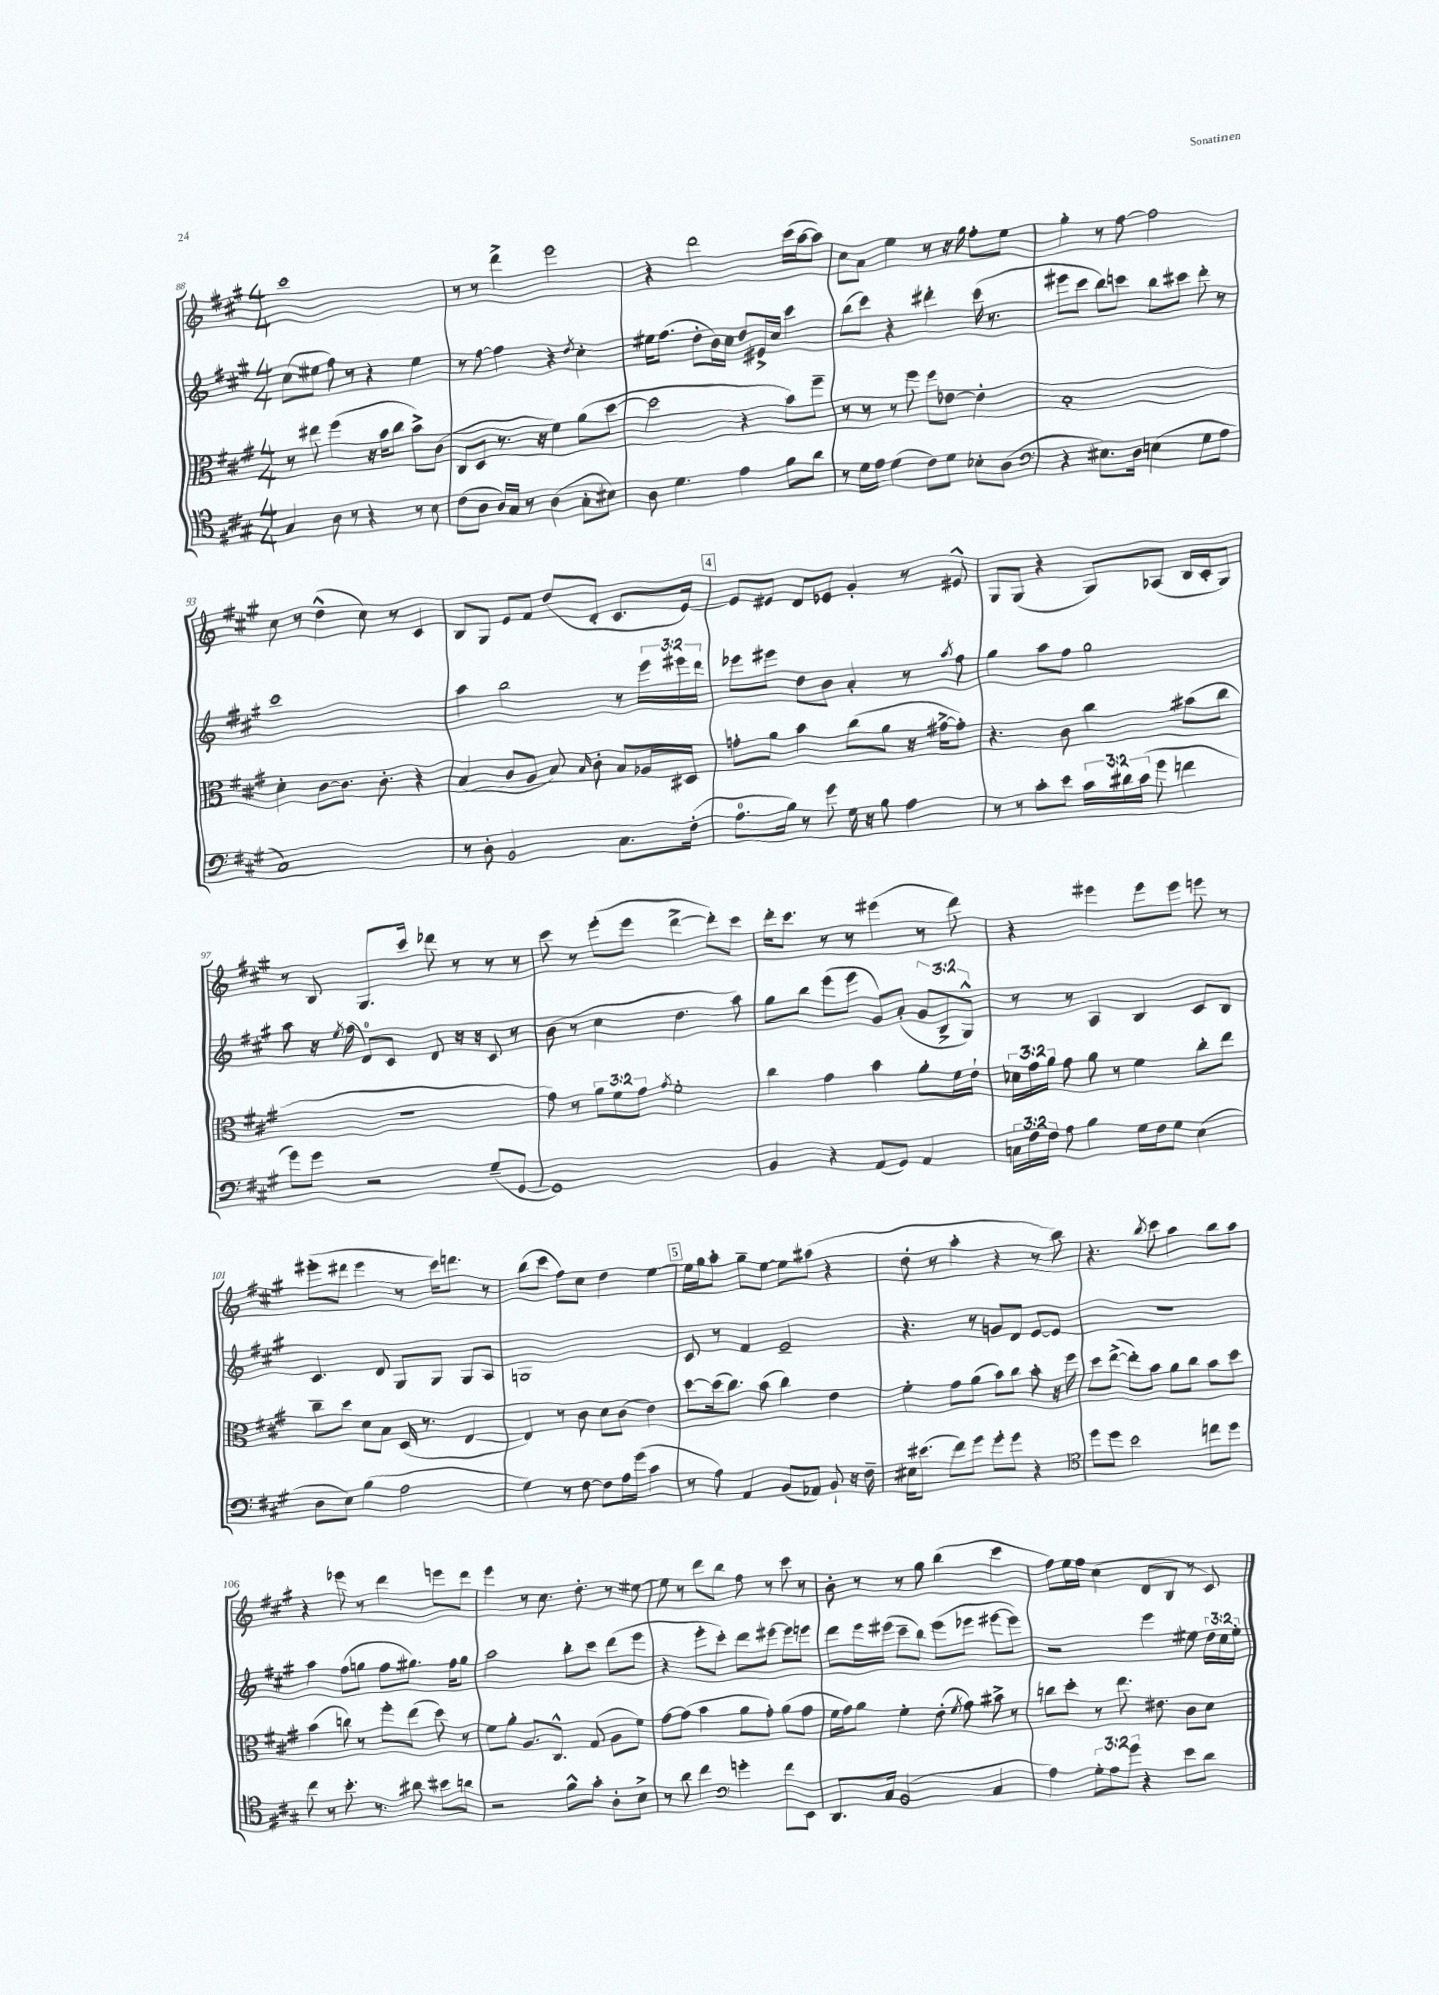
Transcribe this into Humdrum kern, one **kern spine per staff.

**kern	**kern	**kern	**kern
*part4	*part3	*part2	*part1
*staff4	*staff3	*staff2	*staff1
*clefC4	*clefC3	*clefG2	*clefG2
*k[f#c#g#]	*k[f#c#g#]	*k[f#c#g#]	*k[f#c#g#]
*M4/4	*M4/4	*M4/4	*M4/4
=88	=88	=88	=88
4G#/	8r	(8cc#\L	1ccc#
.	8ee#X\	8ee#X\J	.
8A\	(4ff#\	8ff#\)	.
8r	.	8r	.
4r	16r	4r	.
.	16b\KL	.	.
.	8cc#\J	.	.
8r	8b^\L)	4ee#\	.
8B\	(8c#\J	.	.
=89	=89	=89	=89
(8c#\L	8C#/L	8r	8r
8A\J	8D/J	[8ff#\	8r
16A/LL)	8.r	4ff#\]	4ddd^\
16G#/JJ	.	.	.
8r	.	.	.
.	16r	.	.
(4A\	4f#\)	4r	2eee\
.	.	8qdd/	.
8G#'\L	(8a\L	4cc#'\	.
8B#X\J)	[8dd\J	.	.
=90	=90	=90	=90
8A\	2dd\]	16ee#X\KL	4r
.	.	(8.ff#\J	.
4.d\	.	.	.
.	.	8dd'\L	2ddd\
.	.	16b\L)	.
.	.	16cc#\JJ	.
4e\	4r	8dd/L	.
.	.	16e#X^/L	.
.	.	16cc#/JJ	.
8f#\L	8b\L)	4ccc#\	(16ccc#\LL
.	.	.	[16aa\J
8a\J	8ff#~\J	.	8aa\J])
=91	=91	=91	=91
8r	8r	(8bb\L	8cc#\L
16d\LL	8r	8ccc#\J)	8a\J
16e\JJ	.	.	.
(4d\	8r	4r	4ee\
.	8ff#\	.	.
8c#\L)	8ff#\L	4ddd#X'\	8r
8d\J	[8e-X\J	.	16r
.	.	.	16gg#\
8B-X'\L	4e-'\]	(16ccc#\	8ff#'\L
.	.	8.r	.
(8A\J	.	.	8ee\J
=92	=92	=92	=92
*clefF4	*	*	*
4r	1B'	8eee#X\L	4gg#'\
.	.	8ccc#\J	.
8.E#X\L)	.	8bb\L)	8r
.	.	8cccn\J	[8ff#\
16D\Jk	.	.	.
(4En\	.	8bb\L	2ff#\]
.	.	8ccc#X\J	.
8G#\L	.	8ddd'\	.
8A\J	.	8r	.
!!LO:LB:g=z
=93	=93	=93	=93
1C#)	4d'\	1ccc#	8cc#\
.	.	.	8r
.	[8c#\L	.	(4dd^^\
.	8.c#\J]	.	.
.	.	.	8cc#\)
.	8.c#'\	.	.
.	.	.	8r
.	4r	.	4c#/
=94	=94	=94	=94
8r	(4B/	4aa\	8B/L
8D'\	.	.	8G#/J
2BB/	8c#/L	2bb\	8e/L
.	8A/J	.	8f#/J
.	8B/)	.	(8dd/L
.	16qqB/	.	.
.	8c#'\	.	8d'/J
8.C#\L	8B/L	8r	8.c#/L
.	16A-X/L	24eee\LL	.
.	.	24eee#X\	.
(16F#'\Jk	16D#X/JJ	.	[16e/Jk)
.	.	24ddd\JJ	.
!!LO:REH:place=s1:t=4
=95	=95	=95	=95
8.A\L	8gn'\L	8eee-X\L	8e/L]
.	8a\J	8eee#X\J	8e#X/J
16B\Jk)	.	.	.
8r	4b\	8dd\L	8d/L
8g#\	.	8b\J	8e-X/J
16G#\	(8cc#\L	4a'/	4g#'/
16r	.	.	.
8B\	8a\J	.	.
4A\	16r	8r	8r
.	[16g#X^\KL	.	.
.	.	8qaa/	.
.	8g#'\J])	8ff#\	8e#X^^/
=96	=96	=96	=96
8r	4.r	4gg#\	8G#/L
8r	.	.	(8G#/J
8c#'\L	.	8aa\L	4r
8e\J	8c#\	8ff#\J	.
24c#\LL	4cc#\	2gg#\	8G#/L)
24d#X\	.	.	.
(24c#\JJ	.	.	.
8g#\	.	.	(8A-X/J
4fn\	(8b#X\L	.	16B/LL
.	.	.	16c#'/J
.	8cc#\J	.	8G#/J)
!!LO:LB:g=z
=97	=97	=97	=97
8g#\L)	1r	8aa\	8r
8g#\J	.	16r	8B/
.	.	8qee/	.
.	.	(16ff#\	.
2r	.	8d/L)	8.G#/L
.	.	8c#/J	.
.	.	.	16ccc#/Jk
.	.	8d/	8ddd-X\
.	.	16r	8r
.	.	16r	.
(8G#~/L	.	8c#/	8r
[8GG#/J	.	8r	8r
=98	=98	=98	=98
1GG#])	8g#\)	(8b\	8ccc#\
.	8r	8r	8r
.	12a\L	4cc#\	(8eee'\L
.	12f#\	.	.
.	.	.	8eee\J
.	12g#\J	.	.
.	8qg#/	.	.
.	2f#'\	4.dd\	[4ddd^\
.	.	.	8ddd'\L])
.	.	8aa\)	8ccc#\J
=99	=99	=99	=99
4BB/	4cc#\	8gg#\L	16ddd'\KL
.	.	.	8.ccc#\J
.	.	8bb\J	.
4r	4g#\	(8eee\L	8r
.	.	8eee\J	8r
(8AA/L	4b\	8g#/L)	(4eee#X\
8GG#/J)	.	(8a'/J	.
4AA/	8a'\L	12g#/L	8r
.	.	12B^/	.
.	16f#\L	.	8ddd\)
.	.	12G#^^/J)	.
.	16e`\JJ	.	.
=100	=100	=100	=100
24Cn\LL	24d-X\LL	8r	4r
24F#\	24g#\	.	.
24F#\JJ	24a\JJ	.	.
8A\	8g#\	8r	.
4B\	8a\	4A/	4eee#X\
.	8r	.	.
16G#\LL	4f#\	4B/	8eee#\L
16F#\J	.	.	.
8G#\J	.	.	8eee#\J
(4E\	8cc#'\L	8c#/L	8eeen\
.	8ee\J	8B/J	8r
!!LO:LB:g=z
=101	=101	=101	=101
8D\L	8cc#~\L	4.c#/	(8eee#X'\L
8E\J)	8dd\J	.	8ddd#X\J
(4B\	8d\L	.	4eee#\
.	8B\J	8d/	.
2A\	(16D/	8G#/L	8r
.	8.r	.	.
.	.	8G#/J	16ccc#\KL)
.	.	.	8.dddn\J
.	[4E/	8G#/L	.
.	.	8A/J	8r
=102	=102	=102	=102
4G#\)	4E/])	1Gn	(8bb\L
.	.	.	8ccc#\J
8r	8r	.	8ff#\L)
[8F#\	8c#\	.	8cc#\J
8F#\L]	8d\L	.	4dd\
16A\L	(8c#\J	.	.
(16g#\JJ	.	.	.
4c#\	4e\)	.	[4ee\
!!LO:REH:place=s1:t=5
=103	=103	=103	=103
8r	[8dd\L	8c#/	16ee\LL]
.	.	.	16gg#\J
8A\)	(16dd\k]	8r	8aa'\J
.	8.cc#\J)	.	.
4AA/	.	4f#/	8gg#~\L
.	(8b\	.	[8ee\J
(8BB/L	4cc#\)	2e~/	8ee\L]
8AA-X/J)	.	.	(8aa#X\J
8BB`/	4e\	.	4r
16r	.	.	.
16F#~\	.	.	.
=104	=104	=104	=104
16E#X\KL	4f#'\	4.r	8dd'\
(8.e#X\J	.	.	.
.	.	.	8r
8f#\L)	8g#\L	.	4aa'\
8g#\J	(8a\J	8r	.
8g#'\L	8b\L)	8gn/L	4r
8g#\J	8cc#\J	8d/J	.
4r	8b'\	[8e/L	8r
.	16r	8e/J]	8bb\)
.	16ff#\	.	.
=105	=105	=105	=105
*clefC4	*	*	*
8dd\L	8dd\L	1r	4.r
8dd\J	([8ee^\J	.	.
2b\	8ee'\L])	.	.
.	.	.	8qbb/
.	8b\J	.	8ccc#\
.	8a\L	.	4aa\
.	8cc#\J	.	.
8ccn\L	8b\L	.	8bb\L
8dd\J	8dd\J	.	8aa\J
!!LO:LB:g=z
=106	=106	=106	=106
8cc#\	(4b\	4aa\	4r
8r	.	.	.
8.b'\	8ccn\)	(8ff#\L	8eee-X\
.	8r	8ggn\J	8r
8.r	.	.	.
.	8ff#'\L	8ff#\L	4ddd\
8a#X\	(8ee\J	8.gg#X\J)	.
8b#X\L	8dd\)	.	8eeen\L
.	.	16ff#\KL	.
8an\J	8r	8gg#\J	8ddd\J
=107	=107	=107	=107
2r	8f#\L	2aa\	4eee\
.	8a'\J	.	.
.	8.A/L	.	8r
.	.	.	8.cc#\
.	8.C#^^/J	.	.
8f#^^\L	.	8bb'\L	.
.	.	.	8.dd'\
8g#'\J	(8G#/	8ccc#\J	.
8A'\L	8A\L	(8ddd\L	8r
8B^\J	8f#\J)	8eee\J	[8ee#X\
=108	=108	=108	=108
8r	[8g#\L	4r	8ee#\]
8a\	(8g#\J]	.	8r
4cc#\	4b\	8eee'\L	8ddd\L
.	.	8ccc#'\J)	8bb\J
*clefF4	*	*	*
4gn'\	8a\L	8ddd\L	8ff#\
.	8g#'\J)	[8eee#X\J	8r
8f#\L	(8a\L	8eee#\L]	8ccc#\
8EE\J	8g#\J	8eeen\J	8r
=109	=109	=109	=109
8.DD/L	16f#\LL	8ddd\L	8b'\
.	16g#\J)	.	.
.	8a\J	16eee\L	8r
16C#/Jk	.	(16eee#X\JJ	.
(2BB/	4f#'\	8ccc#~\L	8r
.	.	8bb\J)	8gg#\
.	(8e'\	(8eee#\L	(4bb\
.	8qf#/	.	.
.	8g#\)	8eee-X\J	.
4C#/	8b#X^\	[8eee#X\L	4ccc#\
.	8r	8eee#\J])	.
=110	=110	=110	=110
4A\)	8ccn\L	2r	8ff#\L)
.	8dd'\J	.	16ee\L
.	.	.	16ff#\JJ
12G#'\L	8r	.	(4cc#\
12A\	.	.	.
.	8.ee\	.	.
12g#\J	.	.	.
4r	.	4eee\	8d/L
.	8.e#X\	.	.
.	.	.	8B/J
8e\L	8c#\L	8ee#X\	8r
8d\J	8d\J	24dd\LL	8c#/)
.	.	24cc#\	.
.	.	24ee#'\JJ	.
==	==	==	==
*-	*-	*-	*-
